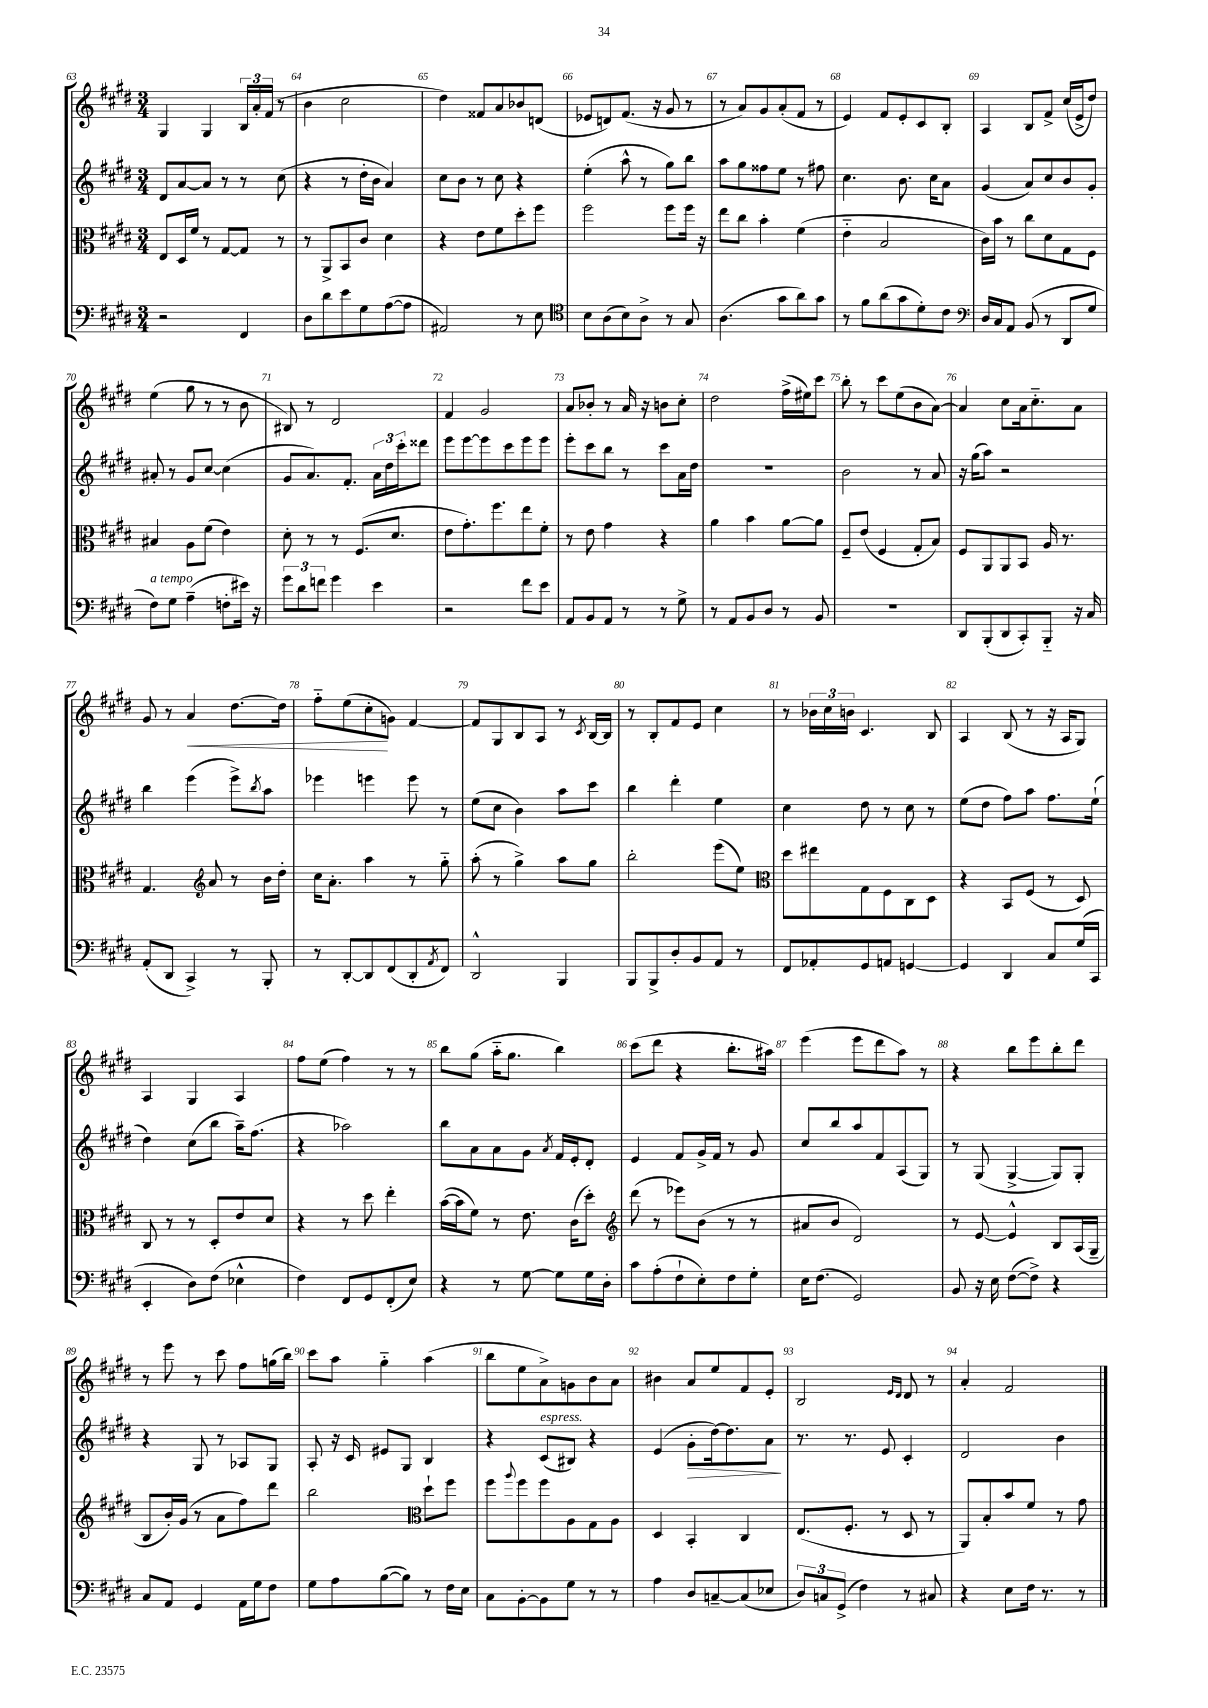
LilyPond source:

<<
\new StaffGroup <<
\new Staff = "s0" {
    \clef treble \key e \major \numericTimeSignature \time 3/4
    gis4 gis4 \tuplet 3/2 { b16 a'16-. fis'16( } r8 |
    b'4 cis''2 |
    dis''4) fisis'8 a'8 bes'8 d'8( |
    ees'8 d'8) fis'8.( r16 gis'8 r8 |
    r8 a'8) gis'8 a'8-.( fis'8 r8 |
    e'4) fis'8 e'8-. cis'8 b8-. |
    a4 b8 fis'8-> cis''16( e'16-> dis''8) |
    e''4( gis''8 r8 r8 b'8 |
    bis8) r8 dis'2 |
    fis'4 gis'2 |
    a'8 bes'8-. r8 a'16 r16 b'8 cis''8-. |
    dis''2 fis''16->( eis''16) cis'''8 |
    b''8-. r8 cis'''8 e''8( b'8 a'8~) |
    a'4 cis''8 a'16 cis''8.-_ a'8 |
    gis'8 r8 a'4\< dis''8.~ dis''16 |
    fis''8-_ e''8( cis''8-.\! g'8) fis'4~ |
    fis'8 gis8 b8 a8 r8 \acciaccatura { cis'8 } b16~ b16 |
    r8 b8-. fis'8 e'8 cis''4 |
    r8 \tuplet 3/2 { bes'16 cis''16 b'16 } cis'4. b8 |
    a4 b8( r8 r16 a16 gis8) |
    a4 gis4 a4 |
    fis''8 e''8( fis''4) r8 r8 |
    b''8 gis''8( a''16-_ gis''8. b''4) |
    cis'''8( dis'''8 r4 b''8.-. ais''16) |
    e'''4( e'''8 dis'''8 a''8) r8 |
    r4 b''8 e'''8 b''8-. dis'''8 |
    r8 e'''8 r8 cis'''8 fis''8 g''16( b''16) |
    cis'''8 a''8 gis''4-_ a''4( |
    b''8 e''8 a'8->) g'8 b'8 a'8 |
    bis'4 a'8 e''8 fis'8 e'8-. |
    b2 \grace { e'16 dis'16 } dis'8 r8 |
    a'4-. fis'2 \bar "|." |
}
\new Staff = "s1" {
    \clef treble \key e \major \numericTimeSignature \time 3/4
    dis'8 a'8~ a'8 r8 r8 cis''8( |
    r4 r8 dis''16-. b'16 a'4) |
    cis''8 b'8 r8 cis''8 r4 |
    e''4-.( a''8-^ r8 gis''8) b''8 |
    a''8 gis''8 fisis''8 e''8 r8 fis''8 |
    cis''4. b'8. cis''16 a'8 |
    gis'4( a'8) cis''8 b'8 gis'8-. |
    ais'8-. r8 gis'8 cis''8~ cis''4( |
    gis'8 a'8.) fis'8.-. \tuplet 3/2 { a'16 dis''16 cis'''16-. } disis'''8 |
    e'''8 e'''8~ e'''8 cis'''8 e'''8 e'''8 |
    e'''8-. cis'''8 b''8 r8 cis'''8 a'16 dis''16 |
    R2. |
    b'2 r8 a'8 |
    r16 gis''16( a''8) r2 |
    b''4 e'''4( e'''8->) \acciaccatura { b''8 } a''8 |
    ees'''4 e'''4 e'''8 r8 |
    e''8( cis''8 b'4) a''8 cis'''8 |
    b''4 dis'''4-. e''4 |
    cis''4 dis''8 r8 cis''8 r8 |
    e''8( dis''8 fis''8) a''8 fis''8. e''16-!( |
    dis''4) cis''8( b''8 a''16--) fis''8.( |
    r4 aes''2) |
    b''8 a'8 a'8 gis'8 \acciaccatura { a'8 } fis'16 e'16-. dis'8-. |
    e'4 fis'8 gis'16-> fis'16 r8 gis'8 |
    cis''8 b''8 a''8 fis'8 a8( gis8) |
    r8 gis8( gis4~-> gis8) gis8-. |
    r4 gis8 r8 aes8 gis8 |
    a8-. r16 cis'16 eis'8 gis8 b4 |
    r4 cis'8^\markup { \italic "espress." }( bis8) r4 |
    e'4( gis'8-.\> dis''16~) dis''8. a'8\! |
    r8. r8. e'8 cis'4-. |
    dis'2 b'4 \bar "|." |
}
\new Staff = "s2" {
    \clef alto \key e \major \numericTimeSignature \time 3/4
    e8 dis16 fis'16 r8 gis8~ gis8 r8 |
    r8 a,8-> b,8 cis'8 dis'4 |
    r4 e'8 fis'8 dis''8-. fis''8 |
    fis''2 fis''8 fis''16 r16 |
    e''8 cis''8 b'4-. fis'4( |
    e'4-_ b2 |
    cis'16) b'16 r8 cis''8 dis'8 gis8 fis8 |
    bis4 a8 fis'8( e'4) |
    dis'8-. r8 r8 fis8.( dis'8. |
    e'8 gis'8.-.) fis''8. e''8 fis'8-. |
    r8 e'8 gis'4 r4 |
    a'4 b'4 a'8~ a'8 |
    fis8-- e'8( fis4 gis8-. b8) |
    fis8 a,8 a,8 b,8 a16 r8. |
    gis4. \clef treble a'8 r8 b'16 dis''16-. |
    cis''16 a'8.-. a''4 r8 gis''8-_ |
    a''8-.( r8 gis''4->) a''8 gis''8 |
    b''2-. e'''8( e''8) |
    \clef alto dis''8 eis''8 gis8 fis8 cis8 dis8 |
    r4 b,8 fis8( r8 dis8) |
    cis8 r8 r8 dis8-. e'8 dis'8 |
    r4 r8 dis''8 e''4-. |
    b'16~( b'16 fis'8) r8 e'8. cis'16( dis''8-.) |
    \clef treble dis'''8( r8 ees'''8) b'8( r8 r8 |
    ais'8 b'8 dis'2) |
    r8 e'8~ e'4-^ b8 a16( gis16-- |
    b8 b'16-.) gis'16( r8 a'8 fis''8) dis'''8 |
    b''2 \clef alto dis''8-! fis''8 |
    fis''8 \appoggiatura { a''8 } fis''8 fis''8 a8 gis8 a8 |
    dis4 b,4-. cis4 |
    e8.( fis8.-. r8 dis8 r8 |
    a,8) b8-. b'8 fis'8 r8 gis'8 \bar "|." |
}
\new Staff = "s3" {
    \clef bass \key e \major \numericTimeSignature \time 3/4
    r2 fis,4 |
    dis8 dis'8 e'8 gis8 a8~( a8 |
    ais,2) r8 e8 |
    \clef tenor b8 a8( b8) a8-> r8 gis8 |
    a4.( gis'8 a'8) gis'8 |
    r8 fis'8 a'8( gis'8 dis'8-.) cis'8 |
    \clef bass dis16 cis16 a,8 b,8( r8 dis,8 gis8 |
    fis8^\markup { \italic "a tempo" }) gis8 a4--( f8-. eis'16) r16 |
    \tuplet 3/2 { gis'8 dis'8 f'8 } gis'4 e'4 |
    r2 fis'8 e'8 |
    a,8 b,8 a,8 r8 r8 gis8-> |
    r8 a,8 b,8 dis8 r8 b,8 |
    R2. |
    dis,8 b,,8-.( dis,8 cis,8-.) b,,8-_ r16 cis16 |
    a,8-.( dis,8 cis,4->) r8 b,,8-. |
    r8 dis,8~-. dis,8 fis,8( dis,8-. \acciaccatura { a,8 } fis,8) |
    dis,2-^ b,,4 |
    b,,8 b,,8-> dis8-. b,8 a,8 r8 |
    fis,8 aes,8-. gis,8 a,8 g,4~ |
    g,4 dis,4 cis8 gis16( cis,16 |
    e,4-. dis8) fis8( ees4-^ |
    fis4) fis,8 gis,8 fis,8-.( e8) |
    r4 r8 gis8~ gis8 gis16 dis16-. |
    cis'8 a8-.( fis8-! e8-.) fis8 gis8-. |
    e16 fis8.( gis,2) |
    b,8 r16 e16 fis8~( fis8->) r4 |
    cis8 a,8 gis,4 a,16 gis16 fis8 |
    gis8 a8 b8~( b8) r8 fis16 e16 |
    cis8 b,8~-. b,8 gis8 r8 r8 |
    a4 dis8 c8~-- c8( ees8 |
    \tuplet 3/2 { dis8) c8 gis,8->( } fis4) r8 cis8 |
    r4 e8 fis16 r8. r8 \bar "|." |
}
>>
>>
\layout { \context { \Score currentBarNumber = #63 \override BarNumber.break-visibility = ##(#f #t #t) barNumberVisibility = #all-bar-numbers-visible } }
